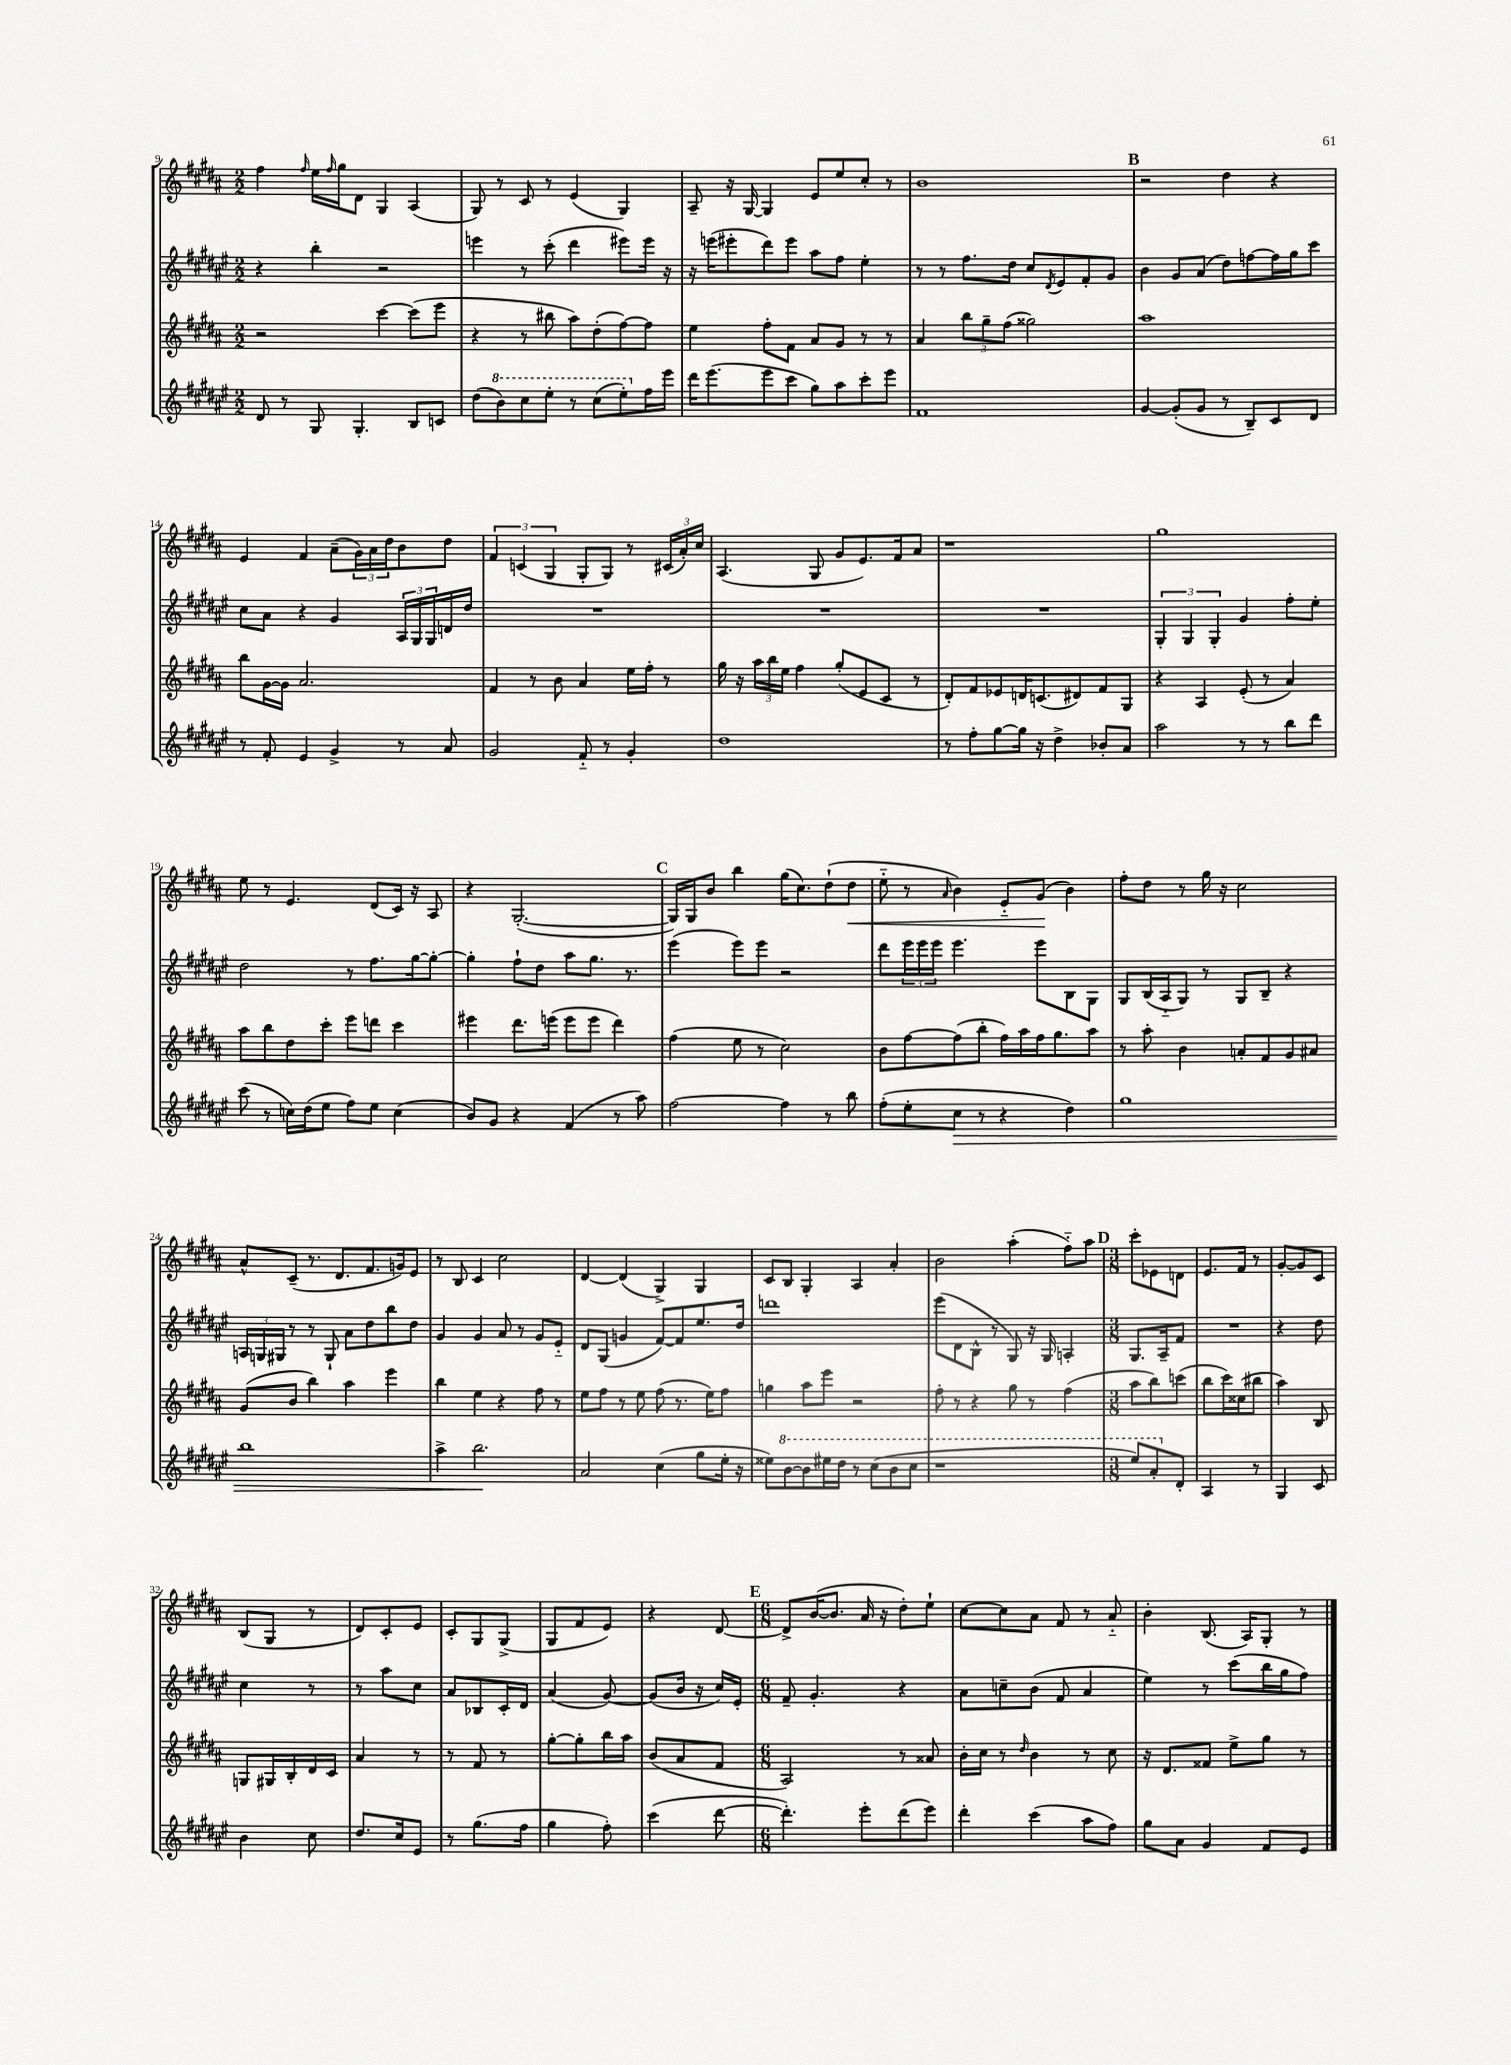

**kern	**dynam	**kern	**kern	**kern	**dynam
*part4	*part4	*part3	*part2	*part1	*part1
*staff4	*staff4	*staff3	*staff2	*staff1	*staff1
*clefG2	*	*clefG2	*clefG2	*clefG2	*
*k[f#c#g#d#a#e#]	*	*k[f#c#g#d#a#]	*k[f#c#g#d#a#e#]	*k[f#c#g#d#a#]	*
*M2/2	*	*M2/2	*M2/2	*M2/2	*
=9	=9	=9	=9	=9	=9
8d#/	.	2r	4r	4ff#\	.
8r	.	.	.	.	.
.	.	.	.	16qqff#/	.
8G#/	.	.	4bb'\	16ee\LL	.
.	.	.	.	16qqff#/	.
.	.	.	.	16gg#\J	.
4.G#'/	.	.	.	8d#\J	.
.	.	[4ccc#\	2r	4G#/	.
8B/L	.	(8ccc#\L]	.	(4A#/	.
8cn/J	.	8eee\J	.	.	.
=10	=10	=10	=10	=10	=10
(8dd#\L	.	4r	4eeen\	8G#/)	.
*8va	*	*	*	*	*
8bb\)	.	.	.	8r	.
8ccc#\	.	8r	8r	8c#/	.
8eee#'\J	.	8bb#X\	(8ccc#'\	8r	.
8r	.	8aa#\L)	4ddd#\	(4e/	.
(8ccc#\L	.	(8dd#'\	.	.	.
8eee#'\)	.	[8ff#\)	8eee#X\L)	4G#/)	.
*X8va	*	*	*	*	*
16ff#\L	.	8ff#\J]	16eee#\Jk	.	.
16eee#\JJ	.	.	16r	.	.
=11	=11	=11	=11	=11	=11
16ddd#\KL	.	4ee\	16r	8A#~/	.
(8.eee#\	.	.	(16eeen\KL	.	.
.	.	.	8eee#X'\	16r	.
.	.	.	.	[16G#/	.
8eee#\	.	8ff#'\L	8ddd#\)	4G#/]	.
8ccc#\J	.	8f#\J	8eee#\J	.	.
8gg#\L)	.	8a#/L	8aa#\L	8e/L	.
8aa#\	.	8g#/J	8ff#\J	8ee/	.
8ccc#'\	.	8r	4ee#'\	8cc#'/J	.
8eee#\J	.	8r	.	8r	.
=12	=12	=12	=12	=12	=12
1f#	.	4a#/	8r	1b	.
.	.	.	8r	.	.
.	.	12bb\L	8.ff#\L	.	.
.	.	12gg#~\	.	.	.
.	.	(12ff#\J	.	.	.
.	.	.	16dd#\Jk	.	.
.	.	2gg##X\)	8cc#/L	.	.
.	.	.	8qd#/	.	.
.	.	.	8e#/	.	.
.	.	.	8f#'/	.	.
.	.	.	8g#/J	.	.
!!LO:REH:place=s1:t=B
=13	=13	=13	=13	=13	=13
[4g#/	.	1aa#	4b\	2r	.
(8g#'/L]	.	.	8g#/L	.	.
8g#/J	.	.	(8a#/J	.	.
8r	.	.	8dd#\L)	4dd#\	.
8B~/L)	.	.	[8ffn\	.	.
8c#/	.	.	16ff\L]	4r	.
.	.	.	16gg#\J	.	.
8d#/J	.	.	8ccc#\J	.	.
!!LO:LB:g=z
=14	=14	=14	=14	=14	=14
8r	.	8bb\L	8cc#\L	4e/	.
8f#'/	.	[16g#\L	8a#\J	.	.
.	.	16g#\JJ]	.	.	.
4e#/	.	2.a#/	4r	4f#/	.
4g#^/	.	.	4g#/	(8a#~\L	.
.	.	.	.	24g#\L)	.
.	.	.	.	24a#\	.
.	.	.	.	24dd#\J	.
8r	.	.	24A#/LL	8b\	.
.	.	.	24G#/	.	.
.	.	.	24G#/	.	.
8a#/	.	.	16dn/	8dd#\J	.
.	.	.	16dd#/JJ	.	.
=15	=15	=15	=15	=15	=15
2g#/	.	4f#/	1r	6f#/	.
.	.	.	.	(6cn/	.
.	.	8r	.	.	.
.	.	.	.	6G#/	.
.	.	8b\	.	.	.
8f#/	.	4a#/	.	8G#'/L	.
8r	.	.	.	8G#/J)	.
4g#'/	.	16ee\LL	.	8r	.
.	.	16ff#'\JJ	.	.	.
.	.	8r	.	(24c#X/LL	.
.	.	.	.	24a#'/)	.
.	.	.	.	24cc#/JJ	.
=16	=16	=16	=16	=16	=16
1dd#	.	16gg#\	1r	(4.A#/	.
.	.	16r	.	.	.
.	.	24aa#\LL	.	.	.
.	.	24bb\	.	.	.
.	.	24ee\JJ	.	.	.
.	.	4ff#\	.	.	.
.	.	.	.	8G#/	.
.	.	(8gg#'/L	.	8g#/L	.
.	.	8e/	.	8.e/)	.
.	.	8c#/J	.	.	.
.	.	.	.	16f#/k	.
.	.	8r	.	8a#/J	.
=17	=17	=17	=17	=17	=17
8r	.	8d#'/L)	1r	1r	.
8ff#'\L	.	8f#/	.	.	.
[8gg#\	.	8e-X/	.	.	.
16gg#\Jk]	.	16dn/K	.	.	.
16r	.	(8.cn/	.	.	.
4dd#^\	.	.	.	.	.
.	.	8d#X/)	.	.	.
8b-X'/L	.	8f#/	.	.	.
8a#/J	.	8G#/J	.	.	.
=18	=18	=18	=18	=18	=18
2aa#\	.	4r	6G#'/	1gg#	.
.	.	.	6G#/	.	.
.	.	4A#/	.	.	.
.	.	.	6G#'/	.	.
8r	.	(8e'/	4g#/	.	.
8r	.	8r	.	.	.
8bb\L	.	4a#/)	8ff#'\L	.	.
8ddd#\J	.	.	8ee#'\J	.	.
!!LO:LB:g=z
=19	=19	=19	=19	=19	=19
(8ccc#\	.	8aa#\L	2dd#\	8ee\	.
8r	.	8bb\	.	8r	.
16ccn\LL)	.	8dd#\	.	4.e/	.
(16dd#\J	.	.	.	.	.
8ee#\J	.	8ccc#'\J	.	.	.
8ff#\L)	.	8eee\L	8r	.	.
8ee#\J	.	8dddn\J	8.ff#\L	(8d#/L	.
(4cc\	.	4ccc#\	.	16c#/Jk)	.
.	.	.	[16gg#\k	16r	.
.	.	.	8gg#'\J_	8A#/	.
=20	=20	=20	=20	=20	=20
8b/L)	.	4eee#X\	4gg#'\]	4r	.
8g#/J	.	.	.	.	.
4r	.	8.ddd#\L	8ff#`\L	([2.G#'/	.
.	.	.	8dd#\J	.	.
.	.	(16eeen\Jk	.	.	.
(4f#/	.	8eee\L	8aa#\L	.	.
.	.	8eee\J	8.gg#\J	.	.
8r	.	4ddd#\)	.	.	.
.	.	.	8.r	.	.
8aa#\)	.	.	.	.	.
!!LO:REH:place=s1:t=C
=21	=21	=21	=21	=21	=21
[2ff#\	.	(4ff#\	(4eee#\	16G#/LL])	.
.	.	.	.	16G#/J	.
.	.	.	.	8b/J	.
.	.	8ee\	8eee#\L)	4bb\	.
.	.	8r	8eee#\J	.	.
4ff#\]	.	2cc#\)	2r	(16gg#\KL	.
.	.	.	.	8.cc#\)	.
8r	.	.	.	(8dd#`\	.
!	!	!	!	!	!LO:HP:b
8bb\	.	.	.	8dd#\J	<
=22	=22	=22	=22	=22	=22
(8ff#'\L	.	8b\L	8ddd#\L	8ee\	.
8ee#'\	.	[8ff#\	24eee#\L	8r	.
.	.	.	24eee#\	.	.
.	.	.	24eee#\JJ	.	.
.	.	.	.	16qqa#/	.
!	!LO:HP:b	!	!	!	!
8cc#\J	>	(8ff#\]	4.eee#\	4b\)	.
8r	.	8bb'\J	.	.	.
4r	.	16ff#\LL)	.	8e/L	.
.	.	16aa#\	.	.	.
.	.	16ff#\J	8eee#\L	(8g#/J	.
.	.	8.gg#\	.	.	.
4dd#\)	.	.	8B\	4b\)	[
.	.	8aa#\J	8G#\J	.	.
=23	=23	=23	=23	=23	=23
1gg#	.	8r	8G#/L	8ff#'\L	.
.	.	8aa#'\	(16B/L	8dd#\J	.
.	.	.	16A#/J	.	.
.	.	4b\	8G#/J)	8r	.
.	.	.	8r	16gg#\	.
.	.	.	.	16r	.
.	.	8an'/L	8G#/L	2cc#\	.
.	.	8f#/	8B~/J	.	.
.	.	8g#/	4r	.	.
.	.	8a#X/J	.	.	.
!!LO:LB:g=z
=24	=24	=24	=24	=24	=24
1bb	.	(8g#/L	24An/LL	8a#^^/L	.
.	.	.	24Gn/	.	.
.	.	.	24G#X/JJ	.	.
.	.	8b/J	8r	(8c#~/J	.
.	.	4bb\)	8r	8.r	.
.	.	.	8G#`/	.	.
.	.	.	.	8.d#/L	.
.	.	4aa#\	8a#\L	.	.
.	.	.	8dd#\	8.f#/	.
.	.	4eee\	8bb\	.	.
.	.	.	.	16gn/k)	.
.	.	.	8dd#\J	8e/J	.
=25	=25	=25	=25	=25	=25
4aa#^\	.	4bb\	4g#/	8r	.
.	.	.	.	8B/	.
2.bb\	.	4ee\	4g#/	4c#/	.
.	.	4r	8a#/	2cc#\	.
.	.	.	8r	.	.
.	.	8ff#\	8g#/L	.	.
.	.	8r	8e#/J	.	.
.	]	.	.	.	.
=26	=26	=26	=26	=26	=26
2a#/	.	8ee\L	8d#/L	[4d#/	.
.	.	8ff#\J	(8G#/J	.	.
.	.	8r	4gn/	(4d#/]	.
.	.	8ee\	.	.	.
(4cc#\	.	(8ff#\	[8f#/L)	4G#^/)	.
.	.	8.r	8f#/]	.	.
8gg#\L	.	.	8.ee#/	4G#/	.
.	.	16ee\KL)	.	.	.
16ee#'\Jk	.	8ff#\J	.	.	.
16r	.	.	16dd#/Jk	.	.
=27	=27	=27	=27	=27	=27
8ee##X\L)	.	4ggn\	1dddn	8c#/L	.
*8va	*	*	*	*	*
[8bb\	.	.	.	8B/J	.
8bb\]	.	8aa#\L	.	4G#'/	.
16eee#X\L	.	8eee\J	.	.	.
16ddd#\JJ	.	.	.	.	.
8r	.	2r	.	4A#/	.
(8ccc#\L	.	.	.	.	.
8bb\	.	.	.	4a#'/	.
8ccc#\J	.	.	.	.	.
=28	=28	=28	=28	=28	=28
1r	.	8ff#'\	(8eee#\L	2b\	.
.	.	8r	8d#\	.	.
.	.	4r	8B^^\J	.	.
.	.	.	8r	.	.
.	.	8gg#\	8G#/)	(4aa#'\	.
.	.	8r	16r	.	.
.	.	.	16G#/	.	.
.	.	(4ff#\	4An'/	8ff#\L)	.
.	.	.	.	8aa#\J	.
!!LO:REH:place=s1:t=D
=29	=29	=29	=29	=29	=29
*M3/8	*	*M3/8	*M3/8	*M3/8	*
8eee#/L)	.	8aa#\L	8.G#/L	8ccc#'\L	.
8aa#'/	.	8bb\)	.	8e-X\	.
.	.	.	16A#~/k	.	.
*X8va	*	*	*	*	*
8d#'/J	.	(8cccn\J	8f#/J	8dn\J	.
=30	=30	=30	=30	=30	=30
4A#/	.	8bb\L	4.r	8.e/L	.
.	.	16ccc#\L)	.	.	.
.	.	(16cc##X\J	.	16f#/Jk	.
8r	.	8bb#X\J	.	8r	.
=31	=31	=31	=31	=31	=31
4G#/	.	4aa#\)	4r	[8g#'/L	.
.	.	.	.	8g#/]	.
8c#/	.	8B/	8dd#\	8c#/J	.
!!LO:LB:g=z
=32	=32	=32	=32	=32	=32
4b\	.	8Gn/L	4cc#\	(8B/L	.
.	.	16G#X/L	.	8G#/J	.
.	.	16B'/	.	.	.
8cc#\	.	16d#/	8r	8r	.
.	.	16c#/JJ	.	.	.
=33	=33	=33	=33	=33	=33
8.dd#/L	.	4a#/	8r	8d#/L)	.
.	.	.	8aa#\L	8c#'/	.
16cc#/k	.	.	.	.	.
8e#/J	.	8r	8cc#\J	8e/J	.
=34	=34	=34	=34	=34	=34
8r	.	8r	8a#/L	8c#'/L	.
(8.gg#\L	.	8f#/	8B-X/	8G#/	.
.	.	8r	16c#'/L	(8G#^/J	.
16ff#\Jk	.	.	16d#/JJ	.	.
=35	=35	=35	=35	=35	=35
4gg#\	.	[8gg#'\L	(4a#/	8G#/L	.
.	.	8gg#'\]	.	8f#/	.
8ff#'\)	.	16bb\L	[8g#/)	8e/J)	.
.	.	16aa#\JJ	.	.	.
=36	=36	=36	=36	=36	=36
(4ccc#\	.	(8b/L	(8g#/L]	4r	.
.	.	8a#/	16b/Jk	.	.
.	.	.	16r	.	.
[8ddd#\	.	8f#/J	16cc#/LL)	[8d#/	.
.	.	.	16e#'/JJ	.	.
!!LO:REH:place=s1:t=E
=37	=37	=37	=37	=37	=37
*M6/8	*	*M6/8	*M6/8	*M6/8	*
4.ddd#'\])	.	2A#/)	8f#~/	8d#^/L]	.
.	.	.	4.g#'/	([16b/K	.
.	.	.	.	8.b/J]	.
8eee#'\L	.	.	.	16a#/	.
.	.	.	.	16r	.
(8ddd#\	.	8r	4r	8dd#'\L)	.
8eee#\J)	.	8a##X/	.	8ee`\J	.
=38	=38	=38	=38	=38	=38
4ddd#'\	.	16b'\LL	8a#\L	[8cc#\L	.
.	.	16cc#\JJ	.	.	.
.	.	8r	8ccn~\	8cc#\]	.
.	.	16qqdd#/	.	.	.
(4ccc#\	.	4b\	(8b\J	8a#\J	.
.	.	.	8f#/	8f#/	.
8aa#\L	.	8r	4a#/	8r	.
8ff#\J)	.	8cc#\	.	8a#/	.
=39	=39	=39	=39	=39	=39
8gg#\L	.	16r	4ee#\)	4b'\	.
.	.	8.d#/L	.	.	.
8a#\J	.	.	.	.	.
4g#/	.	8f##X/J	8r	(8.B/	.
.	.	8ee^\L	(8ccc#\L	.	.
.	.	.	.	16A#/KL)	.
8f#/L	.	8gg#\J	16bb\L	8G#'/J	.
.	.	.	16gg#\J	.	.
8e#/J	.	8r	8ff#\J)	8r	.
==	==	==	==	==	==
*-	*-	*-	*-	*-	*-
